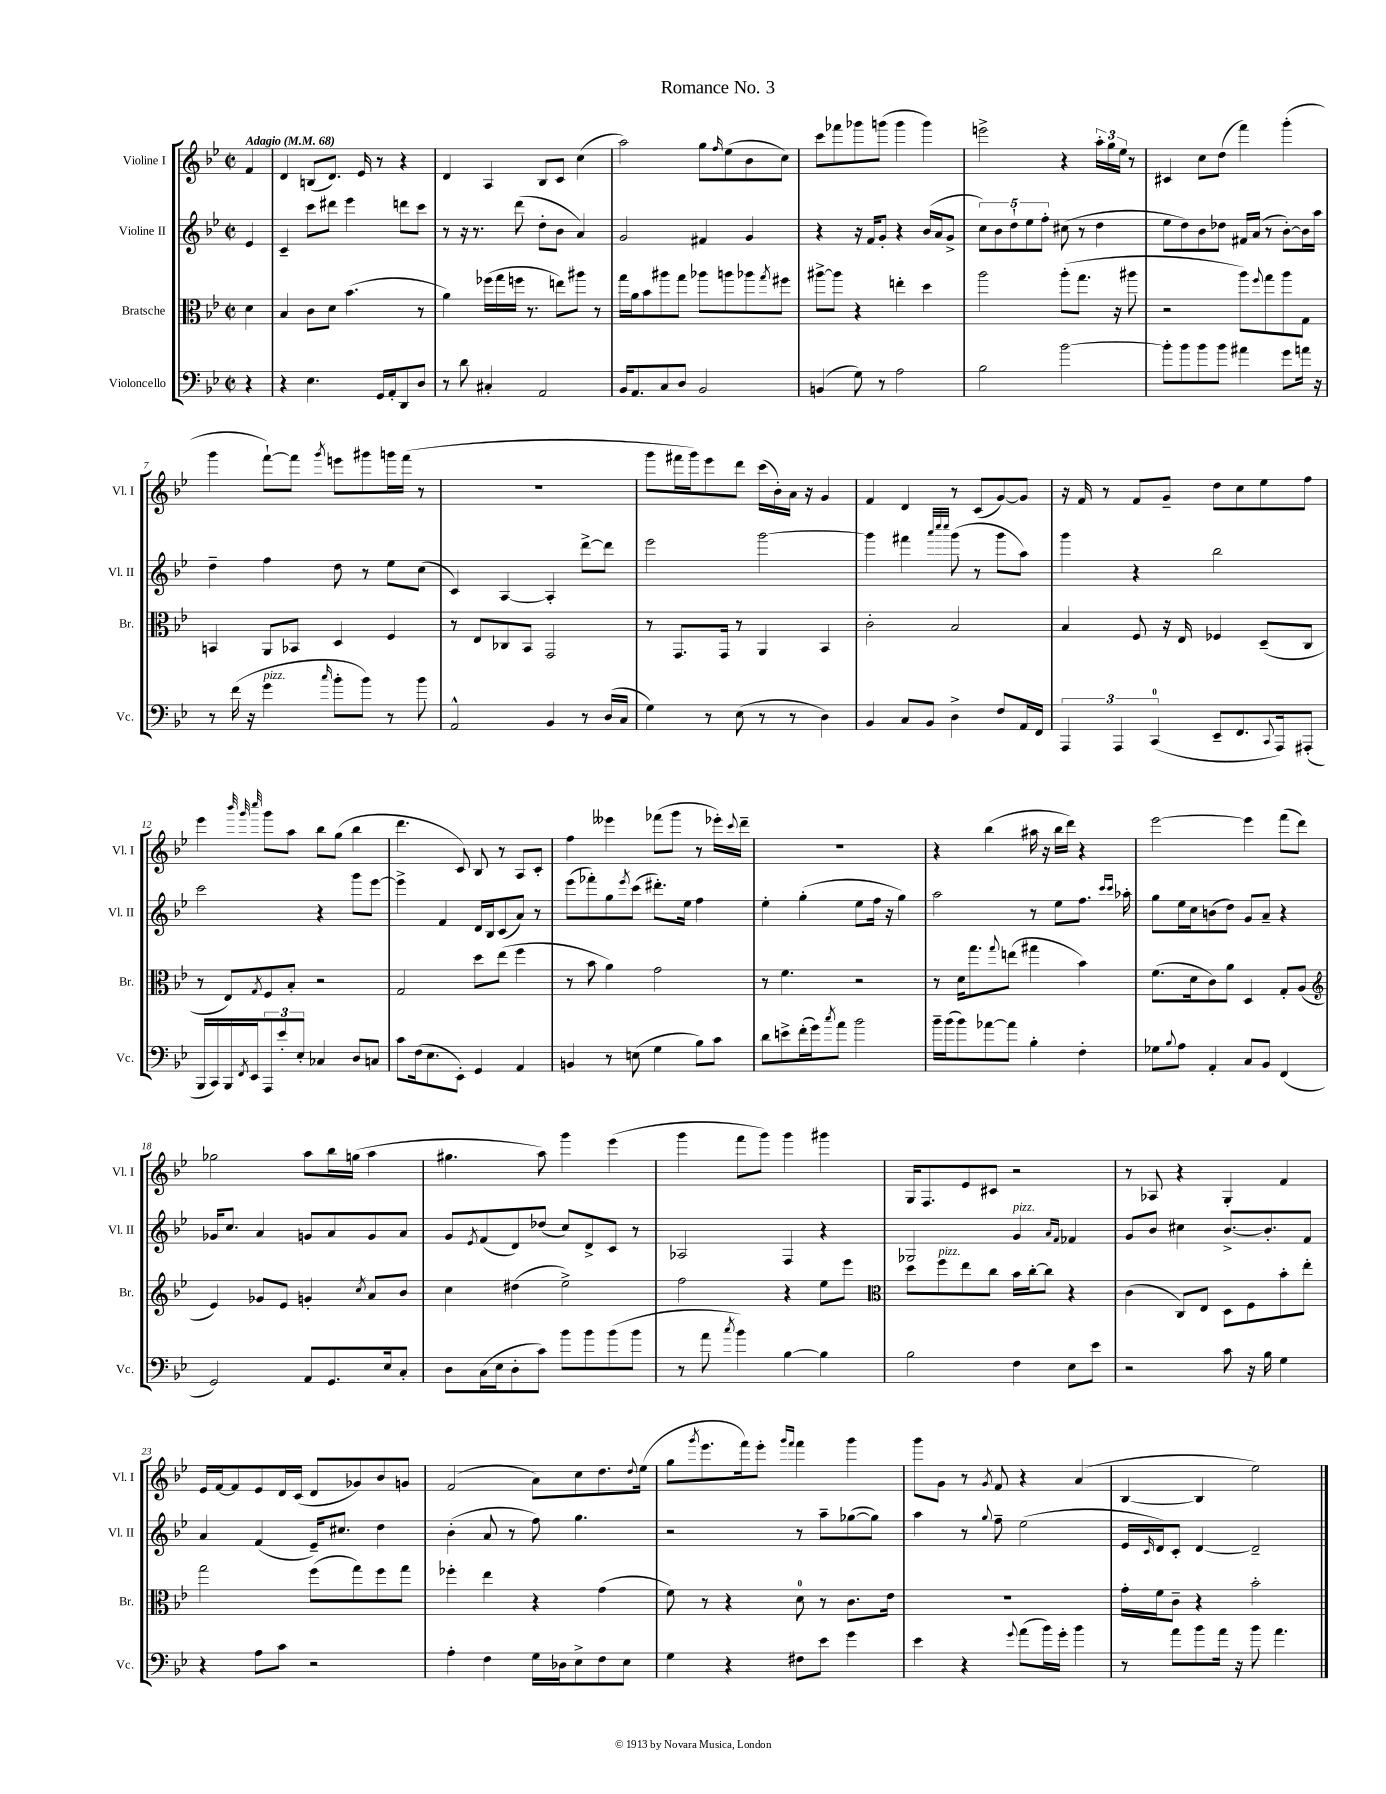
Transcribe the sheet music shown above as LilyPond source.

\header { title = "Romance No. 3" }
<<
\new StaffGroup <<
\new Staff = "s0" \with { instrumentName = "Violine I" shortInstrumentName = "Vl. I" } {
    \clef treble \key bes \major \defaultTimeSignature \time 2/2 \partial 4 \tempo "Adagio" 4 = 68
    f'4 |
    d'4 b8( d'8.) ees'16 r8 r4 |
    d'4 a4 bes8 c'8 c''4( |
    a''2) g''8 \grace { f''16 } ees''8( bes'8 c''8) |
    c'''8 fes'''8 ges'''8 g'''8( g'''4 g'''4) |
    e'''2-> r4 \tuplet 3/2 { a''16-. g''16 ees''16 } r8 |
    cis'4 c''8 d''8( f'''4) g'''4-.( |
    g'''4 f'''8~-!) f'''8 \acciaccatura { g'''8 } e'''8 gis'''8 g'''16 f'''16( r8 |
    R1 |
    g'''8 fis'''16 g'''16) ees'''8 d'''8 c'''16( bes'16-.) a'16 r16 g'4 |
    f'4 d'4 r8 c'8( g'8~) g'8 |
    r16 f'16 r8 f'8 g'8-- d''8 c''8 ees''8 f''8 |
    ees'''4 \grace { bes'''32 g'''32 c''''32 } g'''8 a''8 bes''8 g''8( bes''4 |
    d'''4. c'8) bes8 r8 a8 c'8-. |
    f''4 eeses'''4 fes'''8( g'''8 r8 ees'''16-.) \appoggiatura { c'''8 } d'''16-- |
    R1 |
    r4 bes''4( ais''16 r16 bes''16 d'''16) r4 |
    ees'''2~ ees'''4 f'''8( d'''8) |
    ges''2 a''8 bes''16 g''16( a''4 |
    gis''4. a''8) g'''4 ees'''4( |
    g'''4 f'''8 g'''8) g'''4 gis'''4 |
    g16 f8. ees'8 cis'8 r2 |
    r8 aes8 r4 g4-. f'4 |
    ees'16 f'16~ f'8 ees'8 d'16 c'16( d'8 ges'8) bes'8 g'8 |
    f'2( a'8) c''8 d''8. \appoggiatura { d''8 } ees''16( |
    g''8 \acciaccatura { g'''8 } ees'''8. f'''16) ees'''8-. \grace { g'''16 f'''16 } f'''4 g'''4 |
    g'''8 g'8 r8 \acciaccatura { g'8 } f'8 r4 a'4( |
    bes4~ bes4 ees''2) \bar "|." |
}
\new Staff = "s1" \with { instrumentName = "Violine II" shortInstrumentName = "Vl. II" } {
    \clef treble \key bes \major \defaultTimeSignature \time 2/2 \partial 4
    ees'4 |
    c'4-- c'''8 dis'''8 ees'''4 d'''8 c'''8 |
    r8 r16 r8. d'''8( d''8-. bes'8 a'4) |
    g'2 fis'4 g'4 |
    r4 r16 f'16 g'8-. r4 bes'16( a'16 g'8-> |
    \tuplet 5/4 { c''8) bes'8 d''8-! ees''8 f''8-. } cis''8( r8 d''4 |
    ees''8 d''8) bes'8 des''8 fis'16 a'16( r8 bes'8~-.) bes'16 a''16 |
    d''4-- f''4 d''8 r8 ees''8 c''8( |
    c'4) a4~ a4-. d'''8~-> d'''8 |
    ees'''2 g'''2~ |
    g'''4 fis'''4 \grace { a'''32 c''''32 c''''32 } g'''8( r8 g'''8 a''8) |
    g'''4 r4 bes''2 |
    c'''2 r4 g'''8 ees'''8~ |
    ees'''4-> f'4 d'16 bes16 c'8( a'8) r8 |
    ees'''8( fes'''8-.) g''8 \acciaccatura { ees'''8 } c'''8( dis'''8.-.) ees''16 f''4 |
    ees''4-. g''4-.( ees''8 f''16 r16 g''4) |
    a''2 r8 ees''8 f''8. \grace { c'''16 c'''16 } aes''16-. |
    g''8 ees''16 c''16 b'8( d''8) g'8 a'8-- r4 |
    ges'16 c''8. a'4 g'8 a'8 g'8 a'8 |
    g'8 \acciaccatura { ees'8 } f'8( d'8) des''8( c''8) d'8-> c'8 r8 |
    aes2 f4 r4 |
    ges2 g'4^\markup { \italic "pizz." } \grace { a'16 f'16 } fes'4 |
    g'8 bes'8 cis''4 bes'8.~-> bes'8.-. f'8 |
    a'4 f'4( ees'16--) cis''8. d''4 |
    bes'4-.( a'8 r8 f''8) g''4. |
    r2 r8 a''8-- ges''8~( ges''8) |
    a''4 r8 \appoggiatura { g''8 } f''8-- ees''2( |
    ees'16 \grace { c'16 } d'16) c'8-. d'4~ d'2-- \bar "|." |
}
\new Staff = "s2" \with { instrumentName = "Bratsche" shortInstrumentName = "Br." } {
    \clef alto \key bes \major \defaultTimeSignature \time 2/2 \partial 4
    d'4 |
    bes4 c'8 d'8 bes'4.( r8 |
    a'4) fes''16( g''16 f''16 r8. e''8) ais''8 r8 |
    g''16 a'16 bes'8 ais''8 g''8 aes''8 a''8 aes''8 \acciaccatura { g''8 } fis''8 |
    ais''8~-> ais''8 r4 e''4-. d''4 |
    a''2 a''8-.( g''8. r16 ais''8 |
    r2 a''8) \appoggiatura { f''8 } g''8 a''8 g8 |
    b,4 a,8 bes,8 d4 f4 |
    r8 ees8 ces8 bes,8 g,2 |
    r8 g,8. g,16 r8 a,4 bes,4 |
    c'2-. bes2 |
    bes4 f8 r16 ees16 fes4 d8--( c8 |
    r8 ees8) \acciaccatura { g8 } f8 bes8-. r2 |
    g2 d''8 ees''8( f''4 |
    r8 bes'8 a'4) g'2 |
    r8 f'4. r2 |
    r8 d'16 g''8. \appoggiatura { g''8 } e''8( gis''4 bes'4) |
    f'8.( d'16 c'8) a'8 d4 g8-. a8( |
    \clef treble ees'4) ges'8 ees'8 g'4-. \acciaccatura { c''8 } a'8 bes'8 |
    c''4 dis''4( ees''2->) |
    f''2 r4 ees''8 ees'''8 |
    \clef alto d''8 f''8^\markup { \italic "pizz." } ees''8 c''8 bes'16 c''16~-. c''8 r4 |
    c'4( c8) ees8 d8 f8 bes'8-. ees''8-. |
    g''2 f''8( g''8) f''8 g''8 |
    fes''4-. ees''4 r4 g'4( |
    f'8) r8 r4 d'8-0 r8 c'8. ees'16 |
    R1 |
    g'16-. f'16 c'8-- r4 bes'2-. \bar "|." |
}
\new Staff = "s3" \with { instrumentName = "Violoncello" shortInstrumentName = "Vc." } {
    \clef bass \key bes \major \defaultTimeSignature \time 2/2 \partial 4
    r4 |
    r4 ees4. g,16 a,16-. d,8 d8 |
    r8 d'8 cis4-. a,2 |
    bes,16 a,8. c8 d8 bes,2 |
    b,4( g8) r8 a2 |
    bes2 bes'2~ |
    bes'8-. bes'8 bes'8 bes'8 ais'4 g'8 a'16 r16 |
    r8 f'16( r16 g'4^\markup { \italic "pizz." } \grace { c''16 } bes'8-. bes'8) r8 bes'8 |
    a,2-^ bes,4 r8 d16( c16 |
    g4) r8 ees8( r8 r8 d4) |
    bes,4 c8 bes,8 d4-> f8 a,16 f,16 |
    \tuplet 3/2 { a,,4 a,,4 c,4-0( } ees,8-- f,8. \appoggiatura { c,8 } a,,16) ais,,8-.( |
    bes,,16 c,16) bes,,16 \acciaccatura { f,8 } ees,16 \tuplet 3/2 { a,,8 ees'8-. ees8-. } ces4 d8 c8 |
    c'8 f16( ees8. ees,8-.) g,4 a,4 |
    b,4 r8 e8( g4 bes8) c'8 |
    d'8 e'8-> f'16-.( g'16) \acciaccatura { c''8 } a'8 bes'2 |
    bes'16-- bes'16( bes'8) aes'8~ aes'8 bes4-. f4-. |
    ges8 \appoggiatura { bes8 } a8 a,4-. c8 bes,8 f,4( |
    g,2) a,8 g,8. ees16 c8-. |
    d8 c16( ees16 d8-. c'8) bes'8 bes'8 bes'8( bes'8 |
    r8 a'8 \acciaccatura { c''8 } bes'4) bes4~ bes4 |
    bes2 f4 ees8 ees'8 |
    r2 c'8 r16 bes16 g4 |
    r4 a8 c'8 r2 |
    a4-. f4 g16 des16 ees8-> f8 ees8 |
    g4 r4 fis8 ees'8 g'4 |
    ees'4 r4 \appoggiatura { g'8 } a'8( bes'16) g'16-. bes'4 |
    r8 a'8 bes'8 a'16 r16 bes'8 a'4. \bar "|." |
}
>>
>>
